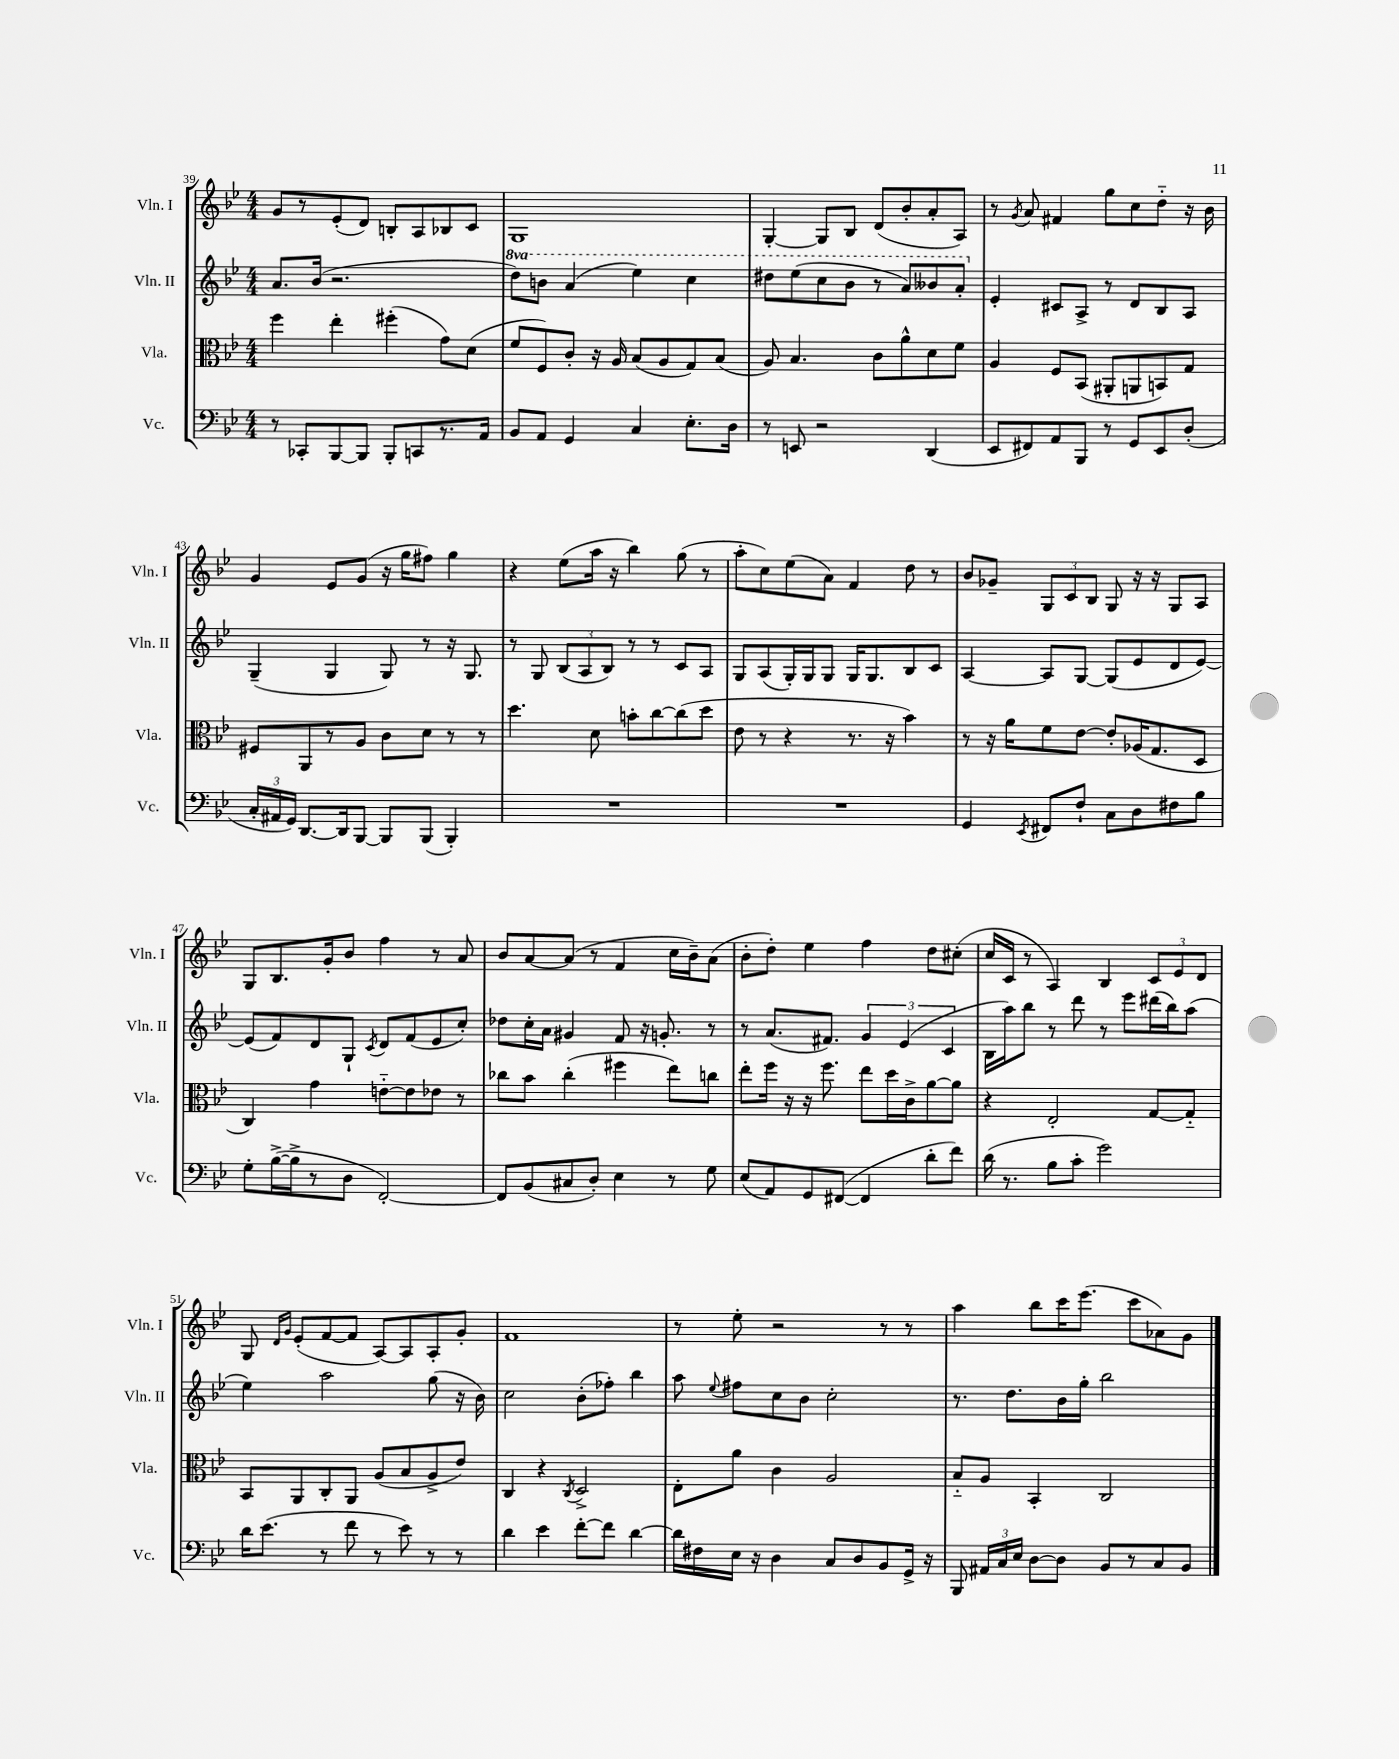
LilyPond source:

<<
\new StaffGroup <<
\new Staff = "s0" \with { instrumentName = "Vln. I" shortInstrumentName = "Vln. I" } {
    \clef treble \key bes \major \numericTimeSignature \time 4/4
    \autoBeamOff g'8[ r8 ees'8-.( d'8]) b8[-. a8 bes8 c'8] |
    g1 |
    g4~-. g8[ bes8] d'8[( bes'8-. a'8-. a8]) |
    r8 \acciaccatura { g'8 } a'8 fis'4 g''8[ c''8 d''8]-_ r16 bes'16 |
    g'4 ees'8[ g'8]( r16 g''16[ fis''8]) g''4 |
    r4 ees''8[( a''16] r16 bes''4) g''8( r8 |
    a''8[-. c''8) ees''8( a'8]) f'4 d''8 r8 |
    bes'8[ ges'8]-- \tuplet 3/2 { g8[ c'8 bes8] } g8 r16 r16 g8[ a8] |
    g8[ bes8. g'16-. bes'8] f''4 r8 a'8 |
    bes'8[ a'8~ a'8]( r8 f'4 c''16[ bes'16--) a'8]( |
    bes'8[-. d''8]-.) ees''4 f''4 d''8[ cis''8]-.( |
    c''16[ c'16] r8 a4) bes4 \tuplet 3/2 { c'8[ ees'8 d'8] } |
    g8 \grace { d'16[ g'16] } ees'8[-.( f'8~ f'8] a8[~) a8 a8-. g'8]-. |
    f'1 |
    r8 ees''8-. r2 r8 r8 |
    a''4 bes''8[ c'''16 ees'''8.]( c'''8[ aes'8) g'8] \bar "|." |
}
\new Staff = "s1" \with { instrumentName = "Vln. II" shortInstrumentName = "Vln. II" } {
    \clef treble \key bes \major \numericTimeSignature \time 4/4 \set Staff.ottavationMarkups = #ottavation-simple-ordinals
    \autoBeamOff a'8.[ bes'16]( r2. |
    \ottava #1 d'''8[) b''8] a''4( ees'''4) c'''4 |
    dis'''8[ ees'''8( c'''8 bes''8] r8 a''8[) beses''8 a''8]-. \ottava #0 |
    ees'4-. cis'8[ a8]-> r8 d'8[ bes8 a8] |
    g4--( g4 g8) r8 r16 g8. |
    r8 g8 \tuplet 3/2 { bes8[( a8 bes8]) } r8 r8 c'8[ a8] |
    g8[ a8( g16-.) g16 g8] g16[ g8. bes8 c'8] |
    a4~ a8[ g8]~ g8[( ees'8 d'8 ees'8]~) |
    ees'8[( f'8) d'8 g8]-! \acciaccatura { c'8 } d'8[ f'8( ees'8 c''8]-.) |
    des''8[ c''16-. a'16] gis'4 f'8 r16 g'8.-. r8 |
    r8 a'8.[( fis'8.]) \tuplet 3/2 { g'4 ees'4( c'4 } |
    bes16[ a''16) bes''8] r8 d'''8 r8 ees'''8[ dis'''16( bes''16) a''8]( |
    ees''4) a''2 g''8( r16 bes'16) |
    c''2 bes'8[-.( fes''8]-.) bes''4 |
    a''8 \appoggiatura { ees''8 } fis''8[ c''8 bes'8] c''2-. |
    r8. d''8.[ bes'16 g''16]-. bes''2 \bar "|." |
}
\new Staff = "s2" \with { instrumentName = "Vla." shortInstrumentName = "Vla." } {
    \clef alto \key bes \major \numericTimeSignature \time 4/4
    \autoBeamOff f''4 ees''4-. fis''4-.( g'8[) d'8]( |
    f'8[ f8) c'8]-. r16 a16 bes8[( a8 g8) bes8]( |
    a8) bes4. c'8[ a'8-^ d'8 f'8] |
    a4 f8[ bes,8]( ais,8[-. a,8 b,8) g8] |
    fis8[ a,8 r8 a8] c'8[ d'8] r8 r8 |
    d''4. d'8 b'8[-. c''8~ c''8( d''8] |
    ees'8 r8 r4 r8. r16 bes'4) |
    r8 r16 a'16[ f'8 ees'8]~ ees'8[-. aes16( g8. d8] |
    c4) g'4 e'8[~-_ e'8 ees'8] r8 |
    ces''8[ bes'8] ces''4-.( fis''4 ees''8[) c''8] |
    ees''8[-. f''16] r16 r16 f''8. ees''8[ d''16 c'16-> a'8~ a'8] |
    r4 ees2-. g8[~ g8]-_ |
    bes,8[ a,8 c8-. a,8] a8[( bes8 a8-> ees'8]) |
    c4 r4 \acciaccatura { c8 } d2-> |
    ees8[-. a'8] c'4 a2 |
    bes8[-_ a8] bes,4-. c2 \bar "|." |
}
\new Staff = "s3" \with { instrumentName = "Vc." shortInstrumentName = "Vc." } {
    \clef bass \key bes \major \numericTimeSignature \time 4/4
    \autoBeamOff r8 ces,8[-. bes,,8~ bes,,8] bes,,8[-. c,8 r8. a,16] |
    bes,8[ a,8] g,4 c4 ees8.[-. d16] |
    r8 e,8 r2 d,4( |
    ees,8[ fis,8) a,8 bes,,8] r8 g,8[ ees,8 d8]-.( |
    \tuplet 3/2 { c16[-. ais,16 g,16]) } d,8.[~ d,16 bes,,8]~ bes,,8[ bes,,8]( bes,,4-.) |
    R1 |
    R1 |
    g,4 \acciaccatura { ees,8 } fis,8[ f8]-! c8[ d8 fis8 bes8] |
    g8[-. bes16~->( bes16-> r8 d8] f,2~-.) |
    f,8[ bes,8( cis8 d8]-.) ees4 r8 g8 |
    ees8[( a,8) g,8 fis,8]~( fis,4 d'8[-. f'8]) |
    d'16( r8. bes8[ c'8]-. g'2) |
    d'16[ ees'8.]( r8 f'8 r8 ees'8) r8 r8 |
    d'4 ees'4 f'8[~-. f'8] d'4~ |
    d'16[ fis16 ees16] r16 d4 c8[ d8 bes,8 g,16]-> r16 |
    bes,,8 \tuplet 3/2 { ais,16[ c16 ees16] } d8[~ d8] bes,8[ r8 c8 bes,8] \bar "|." |
}
>>
>>
\layout { \context { \Score currentBarNumber = #39 } }
